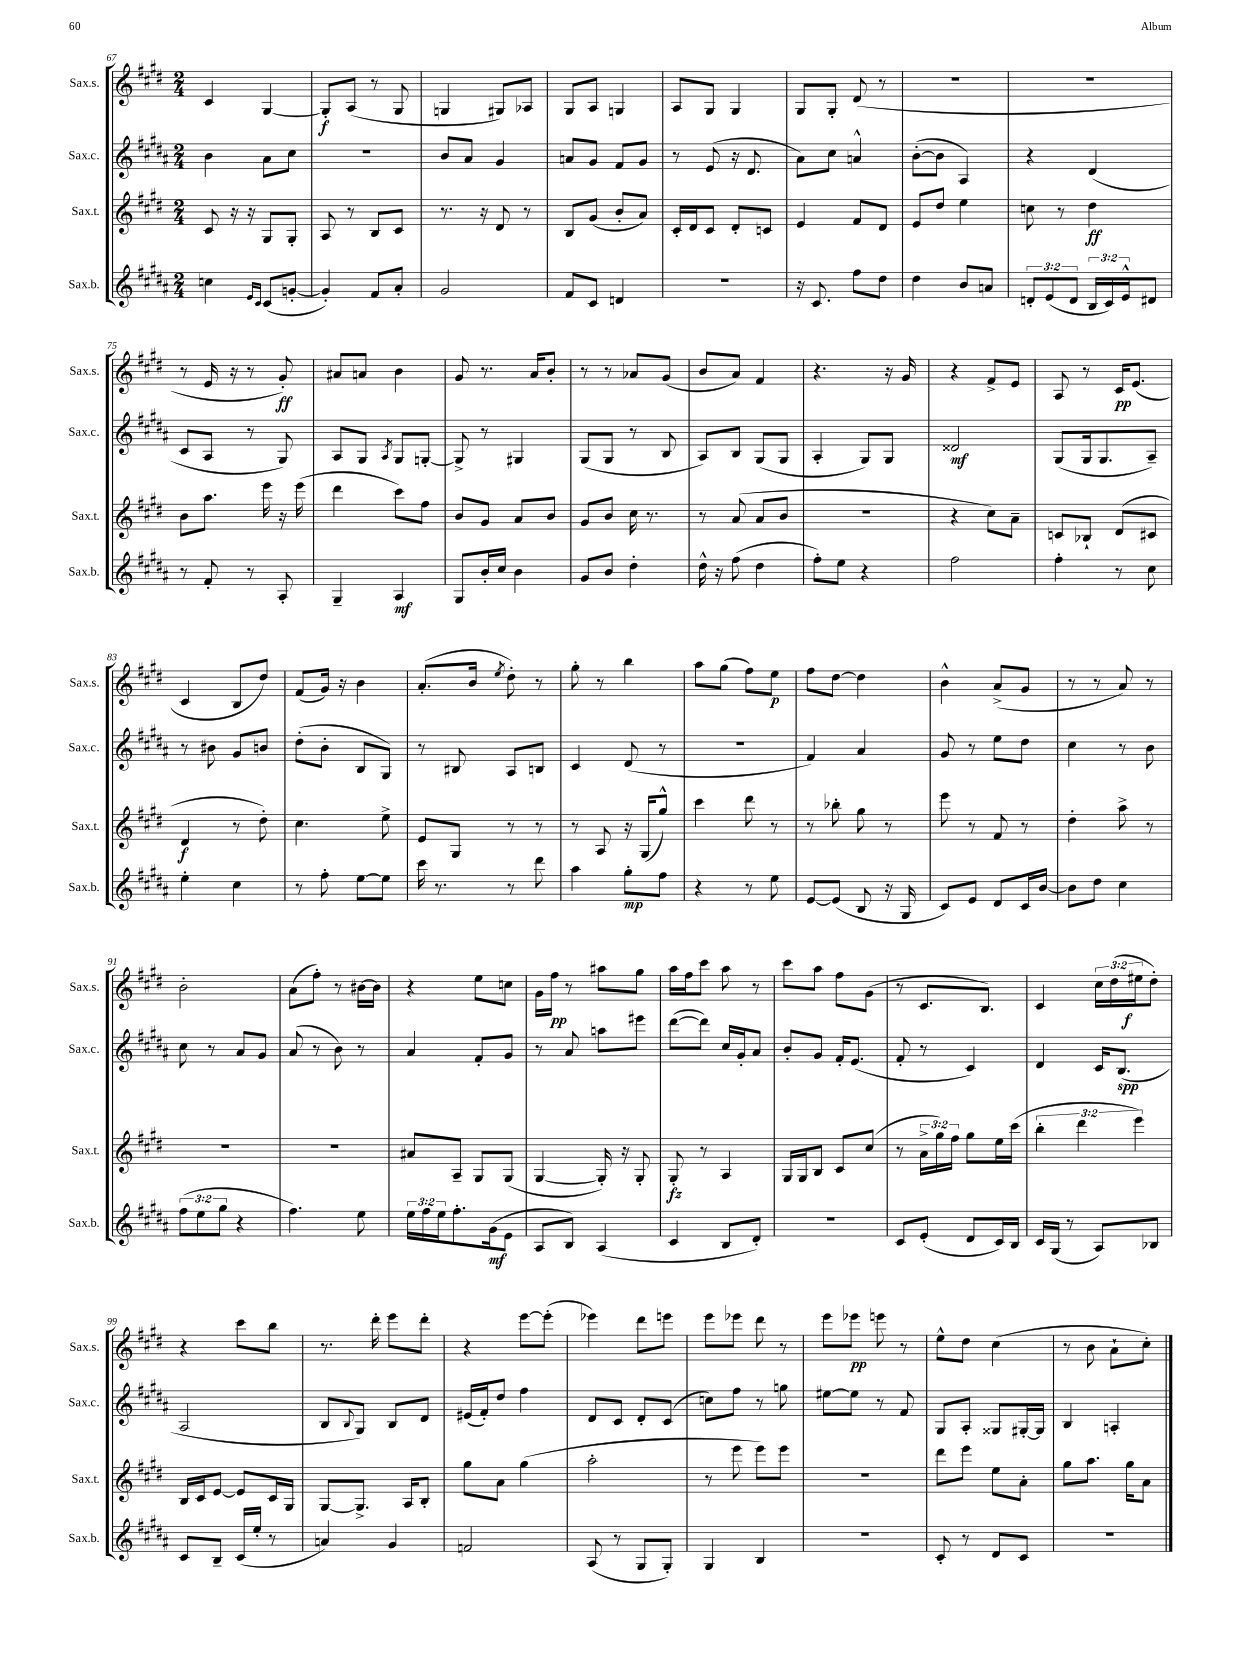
<<
\new StaffGroup <<
\new Staff = "s0" \with { instrumentName = "Sax.s." shortInstrumentName = "Sax.s." } {
    \clef treble \key e \major \numericTimeSignature \time 2/4 \override Staff.TupletNumber.text = #tuplet-number::calc-fraction-text
    cis'4 gis4~ |
    gis8-.\f a8( r8 gis8 |
    g4 gis8) aes8 |
    gis8 a8 g4 |
    a8 gis8 gis4 |
    gis8 gis8-. dis'8( r8 |
    r2 |
    R2 |
    r8 e'16 r16 r8 gis'8-.\ff) |
    ais'8 a'8 b'4 |
    gis'8 r8. a'16 b'8-. |
    r8 r8 aes'8 gis'8( |
    b'8 a'8) fis'4 |
    r4. r16 gis'16 |
    r4 fis'8-> e'8 |
    a8 r8 cis'16\pp e'8.( |
    cis'4 b8 dis''8) |
    fis'8( gis'16) r16 b'4 |
    a'8.-.( b'16 \acciaccatura { e''8 } dis''8-.) r8 |
    gis''8-. r8 b''4 |
    a''8 gis''8( fis''8) e''8\p |
    fis''8 dis''8~ dis''4 |
    b'4-^ a'8->( gis'8 |
    r8 r8 a'8) r8 |
    b'2-. |
    a'8( fis''8-.) r8 bis'16~ bis'16 |
    r4 e''8 c''8 |
    gis'16 fis''16\pp r8 ais''8 gis''8 |
    a''16 fis''16 cis'''8 a''8 r8 |
    cis'''8 a''8 fis''8 gis'8( |
    r8 cis'8. b8.) |
    cis'4 \tuplet 3/2 { cis''16 dis''16( eis''16\f } dis''8-.) |
    r4 cis'''8 b''8 |
    r8. dis'''16-. e'''8 dis'''8-. |
    r4 e'''8~ e'''8-.( |
    ees'''4) dis'''8 e'''8 |
    e'''8 ees'''8 dis'''8 r8 |
    e'''8 ees'''8\pp e'''8 r8 |
    e''8-^ dis''8 cis''4( |
    r8 b'8 a'8-! cis''8-.) \bar "|." |
}
\new Staff = "s1" \with { instrumentName = "Sax.c." shortInstrumentName = "Sax.c." } {
    \clef treble \key b \major \numericTimeSignature \time 2/4
    b'4 ais'8 cis''8 |
    R2 |
    b'8 ais'8 gis'4 |
    a'8 gis'8 fis'8 gis'8 |
    r8 e'8( r16 dis'8. |
    ais'8) cis''8 a'4-^ |
    b'8~-.( b'8 ais4) |
    r4 dis'4( |
    cis'8 ais8 r8 gis8) |
    ais8 gis8 \acciaccatura { ais8 } gis8 g8~-. |
    g8-> r8 gis4 |
    gis8( gis8 r8 b8 |
    ais8) b8 gis8( gis8 |
    ais4-. gis8) gis8 |
    disis'2\mf |
    gis8( gis16 gis8. ais8--) |
    r8 bis'8 gis'8 b'8 |
    dis''8-.( b'8-. b8 gis8) |
    r8 bis8 ais8 b8 |
    cis'4 dis'8( r8 |
    R2 |
    fis'4) ais'4 |
    gis'8 r8 e''8 dis''8 |
    cis''4 r8 b'8 |
    cis''8 r8 ais'8 gis'8 |
    ais'8( r8 b'8) r8 |
    ais'4 fis'8-. gis'8 |
    r8 ais'8 a''8 eis'''8 |
    dis'''8~( dis'''8) cis''16 gis'16-. ais'8 |
    b'8-. gis'8 fis'16-. e'8.( |
    fis'8-. r8 cis'4) |
    dis'4 cis'16 b8.\spp( |
    ais2 |
    b8 \appoggiatura { b8 } gis8) b8 dis'8 |
    eis'16( fis'16-.) dis''8 fis''4 |
    dis'8 cis'8 dis'8-. cis'8( |
    c''8) fis''8 r8 g''8 |
    eis''8~ eis''8 r8 fis'8 |
    gis8 ais8-. gisis8 gis16~-. gis16 |
    b4 a4-. \bar "|." |
}
\new Staff = "s2" \with { instrumentName = "Sax.t." shortInstrumentName = "Sax.t." } {
    \clef treble \key e \major \numericTimeSignature \time 2/4 \override Staff.TupletNumber.text = #tuplet-number::calc-fraction-text
    cis'8 r16 r16 gis8 gis8-. |
    a8 r8 b8 cis'8 |
    r8. r16 dis'8 r8 |
    b8 gis'8( b'8-. a'8) |
    cis'16-. dis'16 cis'8 dis'8-. c'8 |
    e'4 fis'8 dis'8 |
    e'8 dis''8 e''4 |
    c''8 r8 dis''4\ff |
    b'8 a''8. e'''16 r16 e'''16( |
    dis'''4 cis'''8) fis''8 |
    b'8 gis'8 a'8 b'8 |
    gis'8 b'8 cis''16 r8. |
    r8 a'8( a'8 b'8 |
    R2 |
    r4 cis''8) a'8-- |
    c'8 bes8-! dis'8( cis'8 |
    dis'4\f r8 dis''8-.) |
    cis''4. e''8-> |
    e'8 gis8 r8 r8 |
    r8 a8 r16 gis16( gis''8-^) |
    cis'''4 dis'''8 r8 |
    r8 bes''8-. gis''8 r8 |
    e'''8 r8 fis'8 r8 |
    dis''4-. a''8-> r8 |
    R2 |
    R2 |
    ais'8 a8-- gis8 gis8( |
    gis4~ gis16-.) r16 gis8-. |
    gis8-.\fz r8 a4 |
    gis16 gis16 b8 cis'8 cis''8( |
    r8 \tuplet 3/2 { a'16-> gis''16) fis''16 } gis''8 e''16 cis'''16( |
    \tuplet 3/2 { b''4-. dis'''4 e'''4) } |
    b16 cis'16 e'8~ e'8 cis'16 gis16 |
    gis8~ gis8.-> a16 b8-. |
    gis''8 a'8 gis''4( |
    a''2-. |
    r8 e'''8 e'''8) e'''8 |
    R2 |
    dis'''8 e'''8 e''8 a'8-. |
    gis''8 a''8. gis''16 a'8 \bar "|." |
}
\new Staff = "s3" \with { instrumentName = "Sax.b." shortInstrumentName = "Sax.b." } {
    \clef treble \key b \major \numericTimeSignature \time 2/4 \override Staff.TupletNumber.text = #tuplet-number::calc-fraction-text
    c''4 \grace { e'16 cis'16 } cis'8( g'8~-. |
    g'4-.) fis'8 ais'8-. |
    gis'2 |
    fis'8 cis'8 d'4 |
    R2 |
    r16 cis'8. fis''8 dis''8 |
    dis''4 b'8 a'8 |
    \tuplet 3/2 { d'8-. e'8( d'8 } \tuplet 3/2 { b16 cis'16) e'16-^ } dis'8 |
    r8 fis'8-. r8 ais8-. |
    gis4-- ais4\mf |
    gis8 b'16-. cis''16 b'4 |
    gis'8 b'8 dis''4-. |
    dis''16-^ r16 fis''8( dis''4 |
    fis''8-.) e''8 r4 |
    fis''2 |
    fis''4-. r8 cis''8 |
    e''4-. cis''4 |
    r8 fis''8-. e''8~ e''8 |
    cis'''16 r8. r8 dis'''8 |
    ais''4 gis''8-.\mp fis''8 |
    r4 r8 e''8 |
    e'8~ e'8( b8 r16 gis16 |
    cis'8) e'8 dis'8 cis'16 b'16~ |
    b'8 dis''8 cis''4 |
    \tuplet 3/2 { fis''8( e''8 gis''8 } r4 |
    fis''4.) e''8 |
    \tuplet 3/2 { e''16 fis''16 e''16 } fis''8.-. gis'16\mf( e'8 |
    ais8 b8) ais4( |
    cis'4 b8 dis'8-.) |
    R2 |
    cis'8 e'8-.( dis'8 cis'16) b16 |
    cis'16 gis16( r8 ais8) bes8 |
    cis'8 b8-- cis'16( e''16-. r8 |
    a'4) gis'4 |
    f'2 |
    ais8( r8 gis8 gis8-.) |
    gis4 b4 |
    R2 |
    cis'8-. r8 dis'8 cis'8 |
    r2 \bar "|." |
}
>>
>>
\layout { \context { \Score currentBarNumber = #67 } }
